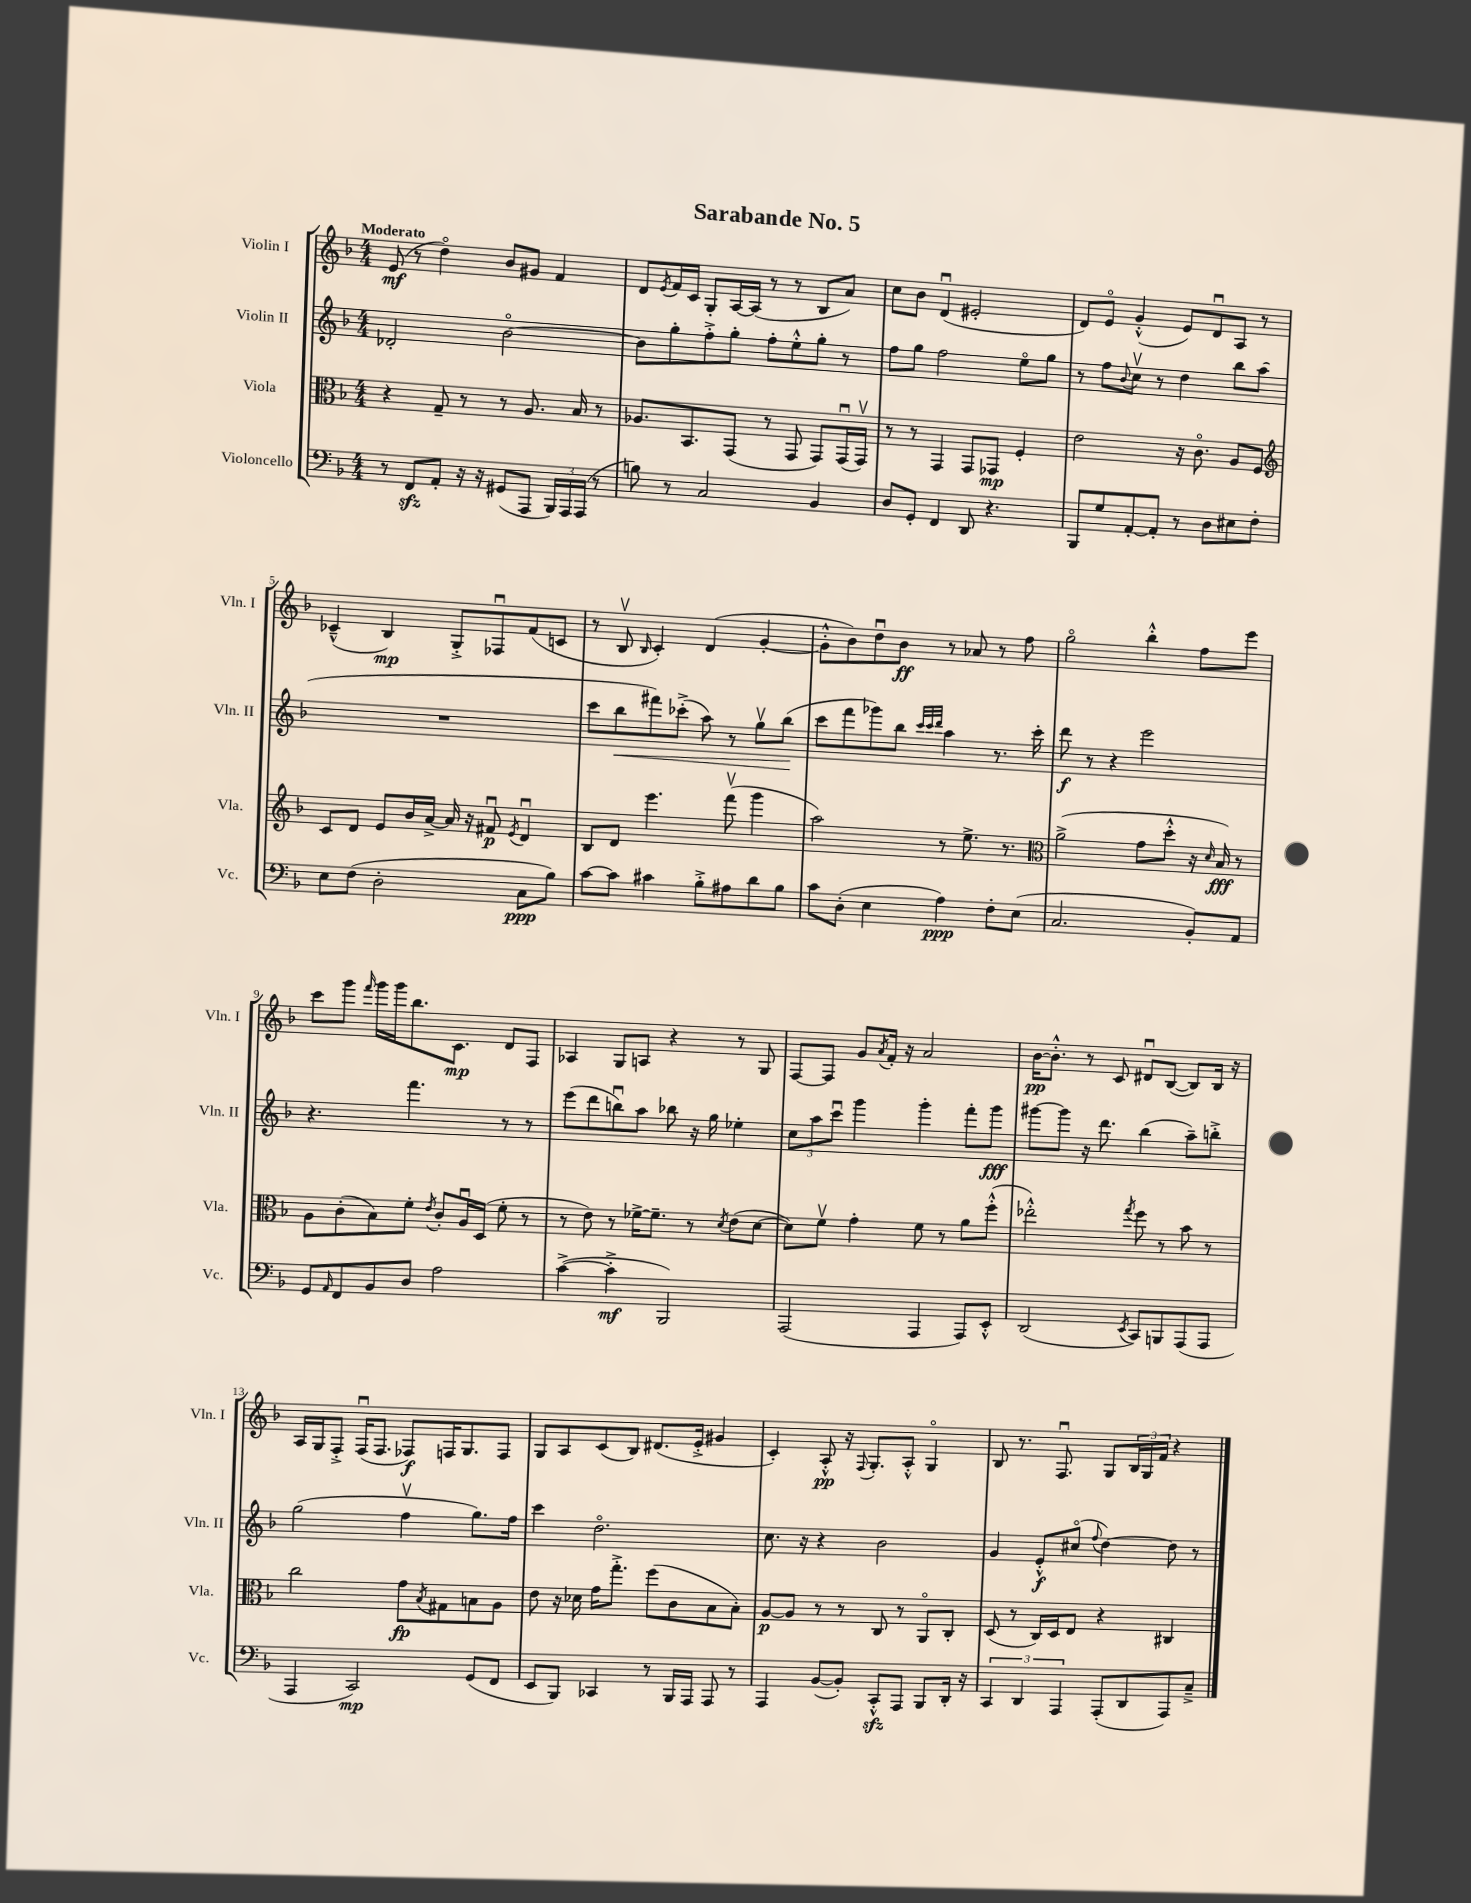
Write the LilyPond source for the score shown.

\header { title = "Sarabande No. 5" }
<<
\new StaffGroup <<
\new Staff = "s0" \with { instrumentName = "Violin I" shortInstrumentName = "Vln. I" } {
    \clef treble \key f \major \numericTimeSignature \time 4/4 \tempo "Moderato"
    e'8\mf( r8 d''4\flageolet) bes'8 gis'8 f'4 |
    d'8 \acciaccatura { e'8 } f'16 c'16 g8-. a16~ a16( r8 r8 bes8 a'8) |
    c''8 bes'8 d'4\downbow( eis'2-. |
    d'8) e'8\flageolet g'4-.-^( e'8) d'8\downbow a8 r8 |
    ces'4---^( bes4\mp) g8-.-> fes8\downbow f'8( c'8 |
    r8 bes8\upbow \grace { bes16 } c'4-.) d'4( g'4~-. |
    g'8-.-^ bes'8) d''8\downbow bes'8\ff r8 aes'8 r8 f''8 |
    g''2\flageolet bes''4-.-^ f''8 e'''8 |
    c'''8 g'''8 \grace { f'''16 } g'''16 g'''16 bes''8. c'8.\mp d'8 f8 |
    aes4 g8 a8 r4 r8 g8 |
    f8~ f8 g'8 \acciaccatura { a'8 } f'16-. r16 a'2 |
    bes'16~\pp bes'8.-.-^ r8 c'8 dis'8\downbow bes8~( bes8) bes16 r16 |
    a16 g16 f8-.-> f16\downbow( f8. fes8\f) f16 g8. f8 |
    g8 a8 c'8( bes8) dis'8.( e'16-.-> gis'4 |
    c'4-.) a8-.-^\pp r16 \appoggiatura { f8 } g8.-. a8-.-^ g4\flageolet |
    bes8 r8. f8.\downbow g8 \tuplet 3/2 { bes16 g16 f'16 } r4 \bar "|." |
}
\new Staff = "s1" \with { instrumentName = "Violin II" shortInstrumentName = "Vln. II" } {
    \clef treble \key f \major \numericTimeSignature \time 4/4
    des'2-. bes'2~\flageolet |
    bes'8 g''8-. f''8-.-> g''8-. f''8-. e''8-.-^ g''8-. r8 |
    f''8 g''8 f''2 e''8\flageolet g''8 |
    r8 f''8 \appoggiatura { bes'8 } c''8\upbow r8 d''4 bes''8 a''8( |
    R1 |
    c'''8 bes''8\< fis'''8) ces'''8-.->( a''8) r8 g''8\upbow bes''8\!( |
    c'''8 f'''8 ges'''8) bes''8 \grace { c'''32 c'''32 d'''32 } a''4 r8. c'''16-. |
    d'''8\f r8 r4 e'''2 |
    r4. f'''4. r8 r8 |
    e'''8( d'''8 b''8\downbow) a''8 bes''8 r16 g''16 ees''4-. |
    \tuplet 3/2 { c''8 a''8 c'''8\downbow } g'''4 g'''4-. f'''8-. g'''8\fff |
    gis'''8~ gis'''8 r16 d'''8. bes''4( a''8--) b''8-.-> |
    g''2( f''4\upbow g''8.) f''16 |
    c'''4 d''2.\flageolet |
    c''8. r16 r4 bes'2 |
    g'4 e'8-.-^\f cis''8\flageolet( \appoggiatura { f''8 } d''4~) d''8 r8 \bar "|." |
}
\new Staff = "s2" \with { instrumentName = "Viola" shortInstrumentName = "Vla." } {
    \clef alto \key f \major \numericTimeSignature \time 4/4
    r4 g8-- r8 r8 a8. bes16 r8 |
    aes8. bes,8. g,8( r8 g,8 g,8) g,16\downbow( g,16\upbow) |
    r8 r8 g,4 g,8 ges,8\mp f4-. |
    e'2 r16 c'8.\flageolet a8 f8 |
    \clef treble c'8 d'8 e'8 bes'16 a'16~-> a'16 r16 fis'8\downbow\p \acciaccatura { e'8 } d'4\downbow |
    bes8 d'8 e'''4. f'''8\upbow( g'''4 |
    a''2) r8 e''8.-> r8. |
    \clef alto a'2->( g'8 d''8-.-^ r16 \grace { d'16 } bes16\fff) r8 |
    a8 c'8-.( bes8) f'8-. \acciaccatura { e'8 } c'8-. a16\downbow d16( f'8-. r8 |
    r8 e'8) r8 fes'16~-> fes'8.-- r8 \acciaccatura { d'8 } e'8( d'8~ |
    d'8) f'8\upbow g'4-. f'8 r8 a'8 f''8-.-^( |
    ees''2-.-^) \acciaccatura { g''8 } f''8 r8 bes'8 r8 |
    c''2 g'8\fp \acciaccatura { bes8 } gis8 b8 a8 |
    e'8 r16 des'16 g'16 g''8.-.-> f''8( c'8 bes8 bes8-.) |
    a8~\p a8 r8 r8 c8 r8 a,8\flageolet c8-. |
    d8( r8 c16) d16 e8 r4 cis4 \bar "|." |
}
\new Staff = "s3" \with { instrumentName = "Violoncello" shortInstrumentName = "Vc." } {
    \clef bass \key f \major \numericTimeSignature \time 4/4
    r8 f,8\sfz a,8-. r16 r16 gis,8( a,,8 \tuplet 3/2 { bes,,16) a,,16 a,,16( } r8 |
    b8) r8 c2 bes,4 |
    d8 g,8-. f,4 d,8 r4. |
    bes,,8 g8 a,8~-. a,8-. r8 d8 eis8 f8-. |
    e8 f8( d2-. c8\ppp bes8) |
    c'8~ c'8 cis'4 bes8-.-> ais8 d'8 bes8 |
    c'8 d8-.( e4 a4\ppp) f8-. e8( |
    c2. bes,8-.) a,8 |
    g,8 \grace { a,16 } f,8 bes,8 d8 a2 |
    c'4~->( c'4-.->\mf bes,,2) |
    a,,2( a,,4 a,,8) e,8-.-^ |
    d,2( \acciaccatura { e,8 } c,8) b,,8 a,,8( a,,8 |
    a,,4 c,2\mp) g,8( f,8 |
    e,8 bes,,8) ces,4 r8 bes,,16 a,,16 a,,8 r8 |
    a,,4 bes,8~( bes,8-.) c,8-.-^\sfz a,,8 bes,,8 d,16-. r16 |
    \tuplet 3/2 { c,4 d,4 a,,4 } a,,8-.( d,8 a,,8) c8---> \bar "|." |
}
>>
>>
